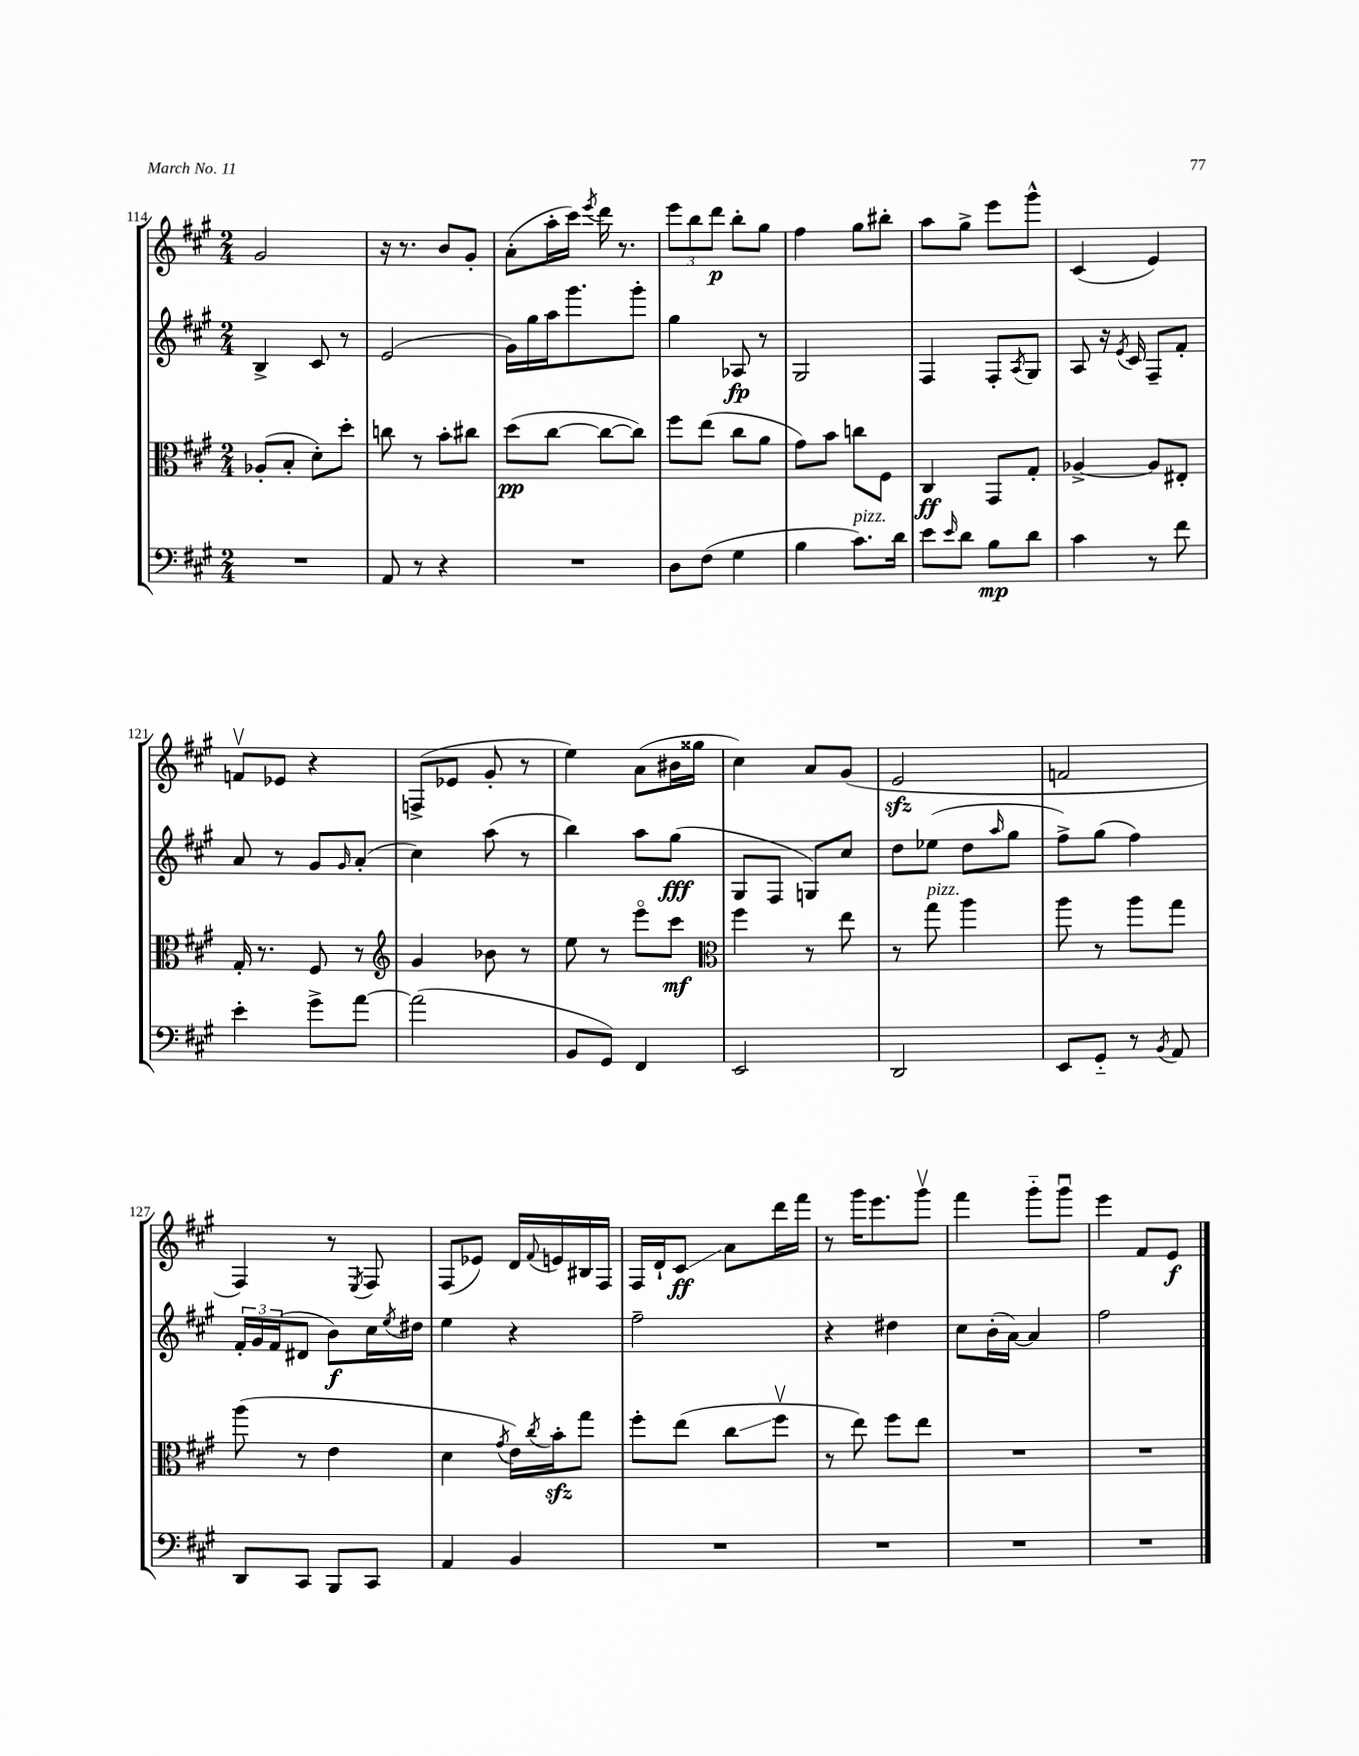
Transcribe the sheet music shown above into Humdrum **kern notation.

**kern	**kern	**kern	**kern
*staff4	*staff3	*staff2	*staff1
*clefF4	*clefC3	*clefG2	*clefG2
*k[f#c#g#]	*k[f#c#g#]	*k[f#c#g#]	*k[f#c#g#]
*M2/4	*M2/4	*M2/4	*M2/4
2r	(8A-'	4B^	2g#
.	8B'	.	.
.	8d')	8c#	.
.	8dd'	8r	.
=	=	=	=
8AA	8cc	(2e	16r
.	.	.	8.r
8r	8r	.	.
4r	8b'	.	8b
.	8cc#	.	8g#'
=	=	=	=
2r	(8dd	16g#)	(8a'
.	.	16gg#	.
.	[8cc#	16aa	16aa'
.	.	8.ggg#	16ccc#)
.	.	.	8qeee
.	8cc#_	.	16ddd
.	.	.	8.r
.	8cc#])	8ggg#'	.
=	=	=	=
8D	8ff#	4gg#	12eee
.	.	.	12bb
(8F#	(8ee	.	.
.	.	.	12ddd
4G#	8cc#	8A-	8bb'
.	8a	8r	8gg#
=	=	=	=
4B	8g#)	2G#	4ff#
.	8b	.	.
8.c#)	8cc	.	8gg#
.	8F#	.	8bb#'
16d	.	.	.
=	=	=	=
8e	4C#	4F#	8aa
16qqe	.	.	.
8d	.	.	8gg#^
8B	8GG#	8F#'	8eee
.	.	8qA	.
8d	8G#'	8G#	8ggg#^^
=	=	=	=
4c#	[4A-^	8A	(4c#
.	.	16r	.
.	.	8qe	.
.	.	16c#	.
8r	8A-]	8F#~	4e)
8f#	8E#'	8f#'	.
=	=	=	=
4e'	16G#'	8a	8fv
.	8.r	.	.
.	.	8r	8e-
8g#^	8F#	8g#	4r
.	.	16qqg#	.
[8a	8r	(8a'	.
=	=	=	=
*	*clefG2	*	*
(2a]	4g#	4cc#)	(8F^
.	.	.	8e-
.	8b-	(8aa	8g#'
.	8r	8r	8r
=	=	=	=
8BB	8ee	4bb)	4ee)
8GG#)	8r	.	.
4FF#	8eeeo	8aa	(8a
.	8ccc#	(8gg#	16b#
.	.	.	16gg##
=	=	=	=
*	*clefC3	*	*
2EE	4ff#	8G#	4cc#)
.	.	8F#	.
.	8r	8G)	8a
.	8ee	8cc#	(8g#
=	=	=	=
2DD	8r	8dd	2e
.	8gg#	(8ee-	.
.	4aa	8dd	.
.	.	16qqaa	.
.	.	8gg#	.
=	=	=	=
8EE	8aa	8ff#^)	2f
8GG#'~	8r	(8gg#	.
8r	8aa	4ff#)	.
8qBB	.	.	.
8AA	8gg#	.	.
=	=	=	=
8DD	(8aa	24f#'	4F#)
.	.	24g#	.
.	.	(24f#	.
8CC#	8r	8d#	.
8BBB	4e	8b)	8r
.	.	.	8qE
8CC#	.	16cc#	8F#
.	.	8qee	.
.	.	16dd#	.
=	=	=	=
4AA	4d	4ee	(8F#
.	.	.	8e-)
.	8qg#	.	.
4BB	16e)	4r	16d
.	8qcc#	.	8qqf#
.	16b'	.	16e
.	8gg#	.	16B#
.	.	.	16F#
=	=	=	=
2r	8ff#'	2ff#~	16F#
.	.	.	16d`
.	(8ee	.	8c#
.	8cc#	.	8a
.	8ff#v	.	16ddd
.	.	.	16fff#
=	=	=	=
2r	8r	4r	8r
.	8ee)	.	16ggg#
.	.	.	8.eee
.	8ff#	4dd#	.
.	8ee	.	8ggg#v
=	=	=	=
2r	2r	8cc#	4fff#
.	.	(16b'	.
.	.	[16a)	.
.	.	4a]	8ggg#'~
.	.	.	8ggg#u
=	=	=	=
2r	2r	2ff#	4eee
.	.	.	8f#
.	.	.	8e
==	==	==	==
*-	*-	*-	*-
